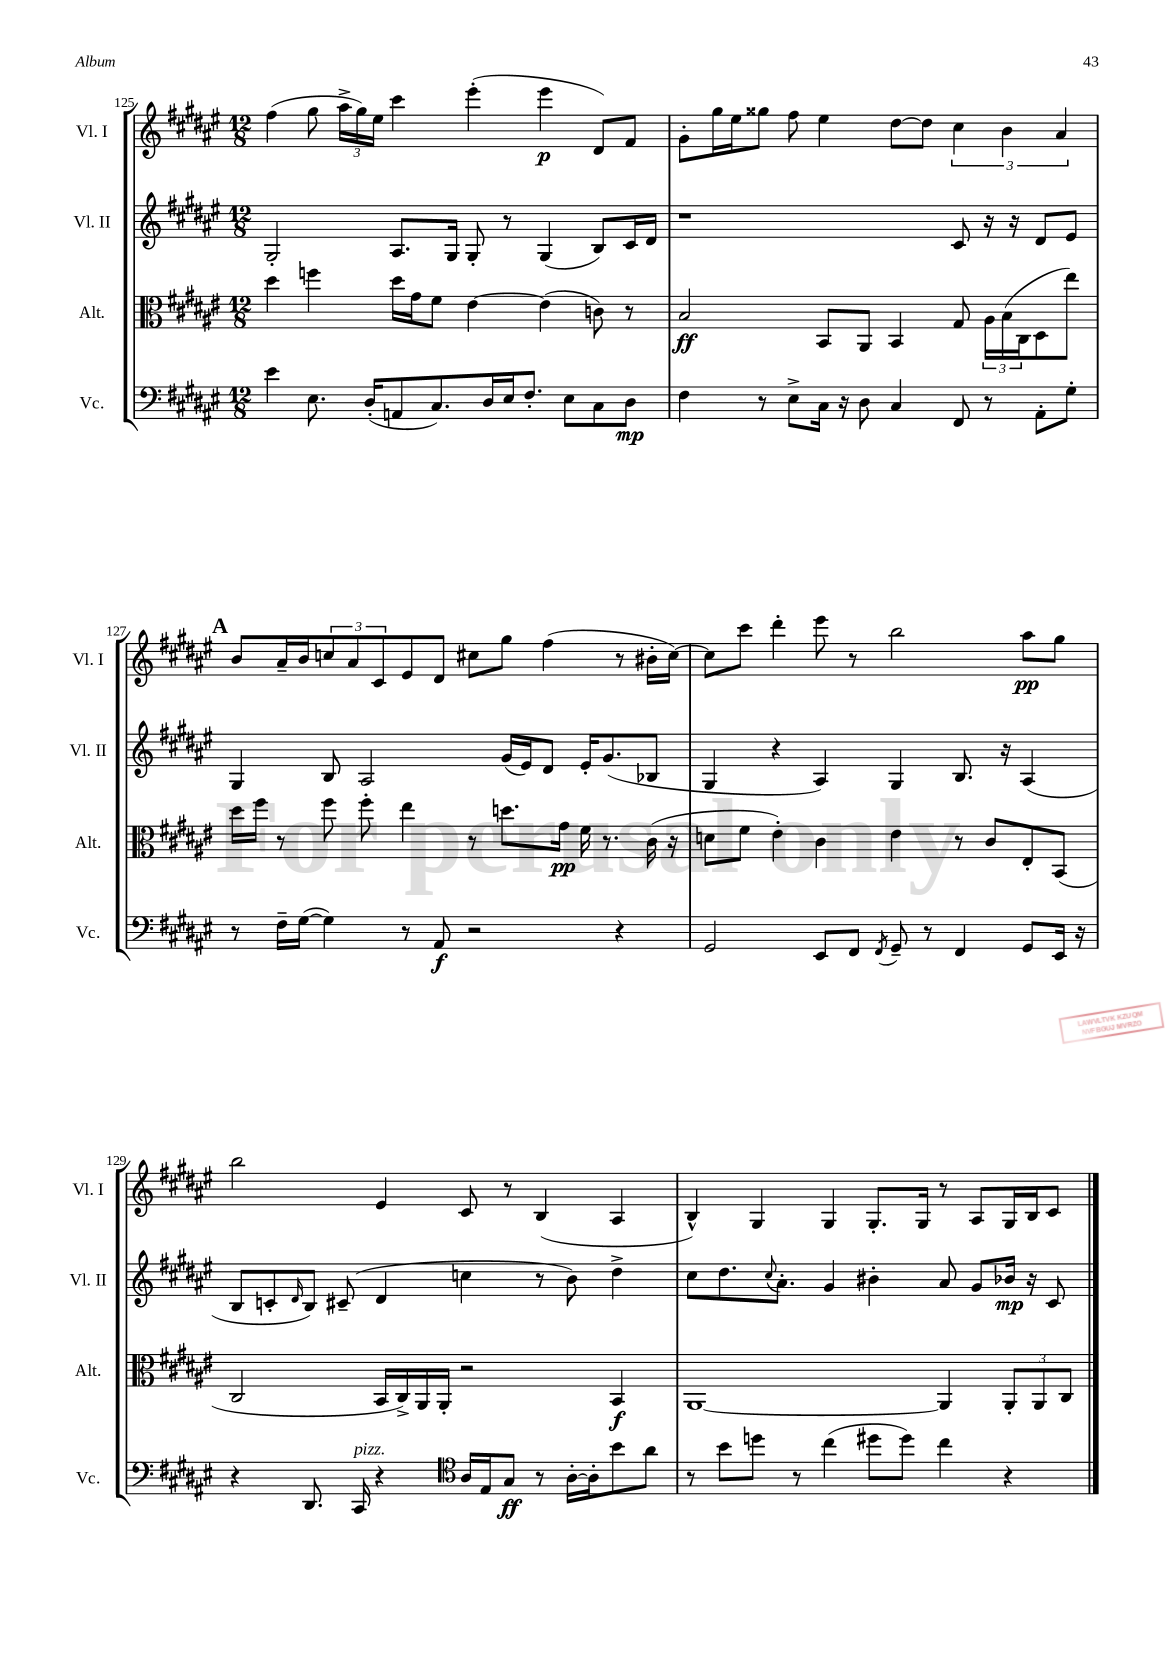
<<
\new StaffGroup <<
\new Staff = "s0" \with { instrumentName = "Vl. I" shortInstrumentName = "Vl. I" } {
    \clef treble \key fis \major \numericTimeSignature \time 12/8
    fis''4( gis''8 \tuplet 3/2 { ais''16-> gis''16) eis''16 } cis'''4 eis'''4-.( eis'''4\p dis'8) fis'8 |
    gis'8-. gis''16 eis''16 gisis''8 fis''8 eis''4 dis''8~ dis''8 \tuplet 3/2 { cis''4 b'4 ais'4 } |
    \mark \markup { \bold "A" } b'8 ais'16-- b'16 \tuplet 3/2 { c''8 ais'8 cis'8 } eis'8 dis'8 cis''8 gis''8 fis''4( r8 bis'16-. cis''16~) |
    cis''8 cis'''8 dis'''4-. eis'''8 r8 b''2 ais''8\pp gis''8 |
    b''2 eis'4 cis'8 r8 b4( ais4 |
    b4-^) gis4 gis4 gis8.-. gis16 r8 ais8 gis16 b16 cis'8 \bar "|." |
}
\new Staff = "s1" \with { instrumentName = "Vl. II" shortInstrumentName = "Vl. II" } {
    \clef treble \key fis \major \numericTimeSignature \time 12/8
    gis2-. ais8. gis16 gis8-. r8 gis4( b8) cis'16 dis'16 |
    r1 cis'8 r16 r16 dis'8 eis'8 |
    \mark \markup { \bold "A" } gis4 b8 ais2 gis'16( eis'16) dis'8 eis'16-. gis'8.( bes8 |
    gis4 r4 ais4) gis4 b8. r16 ais4( |
    b8 c'8-. \grace { dis'16 } b8) cis'8--( dis'4 c''4 r8 b'8) dis''4-> |
    cis''8 dis''8. \appoggiatura { cis''8 } ais'8.-. gis'4 bis'4-. ais'8 gis'8 bes'16\mp r16 cis'8 \bar "|." |
}
\new Staff = "s2" \with { instrumentName = "Alt." shortInstrumentName = "Alt." } {
    \clef alto \key fis \major \numericTimeSignature \time 12/8
    dis''4 f''4 dis''16 gis'16 fis'8 eis'4~ eis'4( c'8) r8 |
    b2\ff b,8 ais,8 b,4 gis8 \tuplet 3/2 { ais16 b16( cis16 } dis8 eis''8) |
    \mark \markup { \bold "A" } dis''16 fis''16 r8 fis''8 fis''8-. eis''4 r8 d''8. gis'16\pp fis'16 r8. cis'16( r16 |
    d'8 fis'8 eis'4-.) cis'4 eis'4 r8 cis'8 eis8-. b,8( |
    cis2 b,16 cis16->) ais,16 ais,16-. r2 b,4\f |
    ais,1~ ais,4 \tuplet 3/2 { ais,8-. ais,8 cis8 } \bar "|." |
}
\new Staff = "s3" \with { instrumentName = "Vc." shortInstrumentName = "Vc." } {
    \clef bass \key fis \major \numericTimeSignature \time 12/8
    eis'4 eis8. dis16-.( a,8 cis8.) dis16 eis16 fis8.-. eis8 cis8 dis8\mp |
    fis4 r8 eis8-> cis16 r16 dis8 cis4 fis,8 r8 ais,8-. gis8-. |
    \mark \markup { \bold "A" } r8 fis16-- gis16~( gis4) r8 ais,8\f r2 r4 |
    gis,2 eis,8 fis,8 \acciaccatura { fis,8 } gis,8-- r8 fis,4 gis,8 eis,16 r16 |
    r4 dis,8. cis,16^\markup { \italic "pizz." } r4 \clef tenor ais16 eis16 gis8\ff r8 ais16~-. ais16-. b'8 ais'8 |
    r8 b'8 d''8 r8 cis''4( dis''8 dis''8) cis''4 r4 \bar "|." |
}
>>
>>
\layout { \context { \Score currentBarNumber = #125 } }
